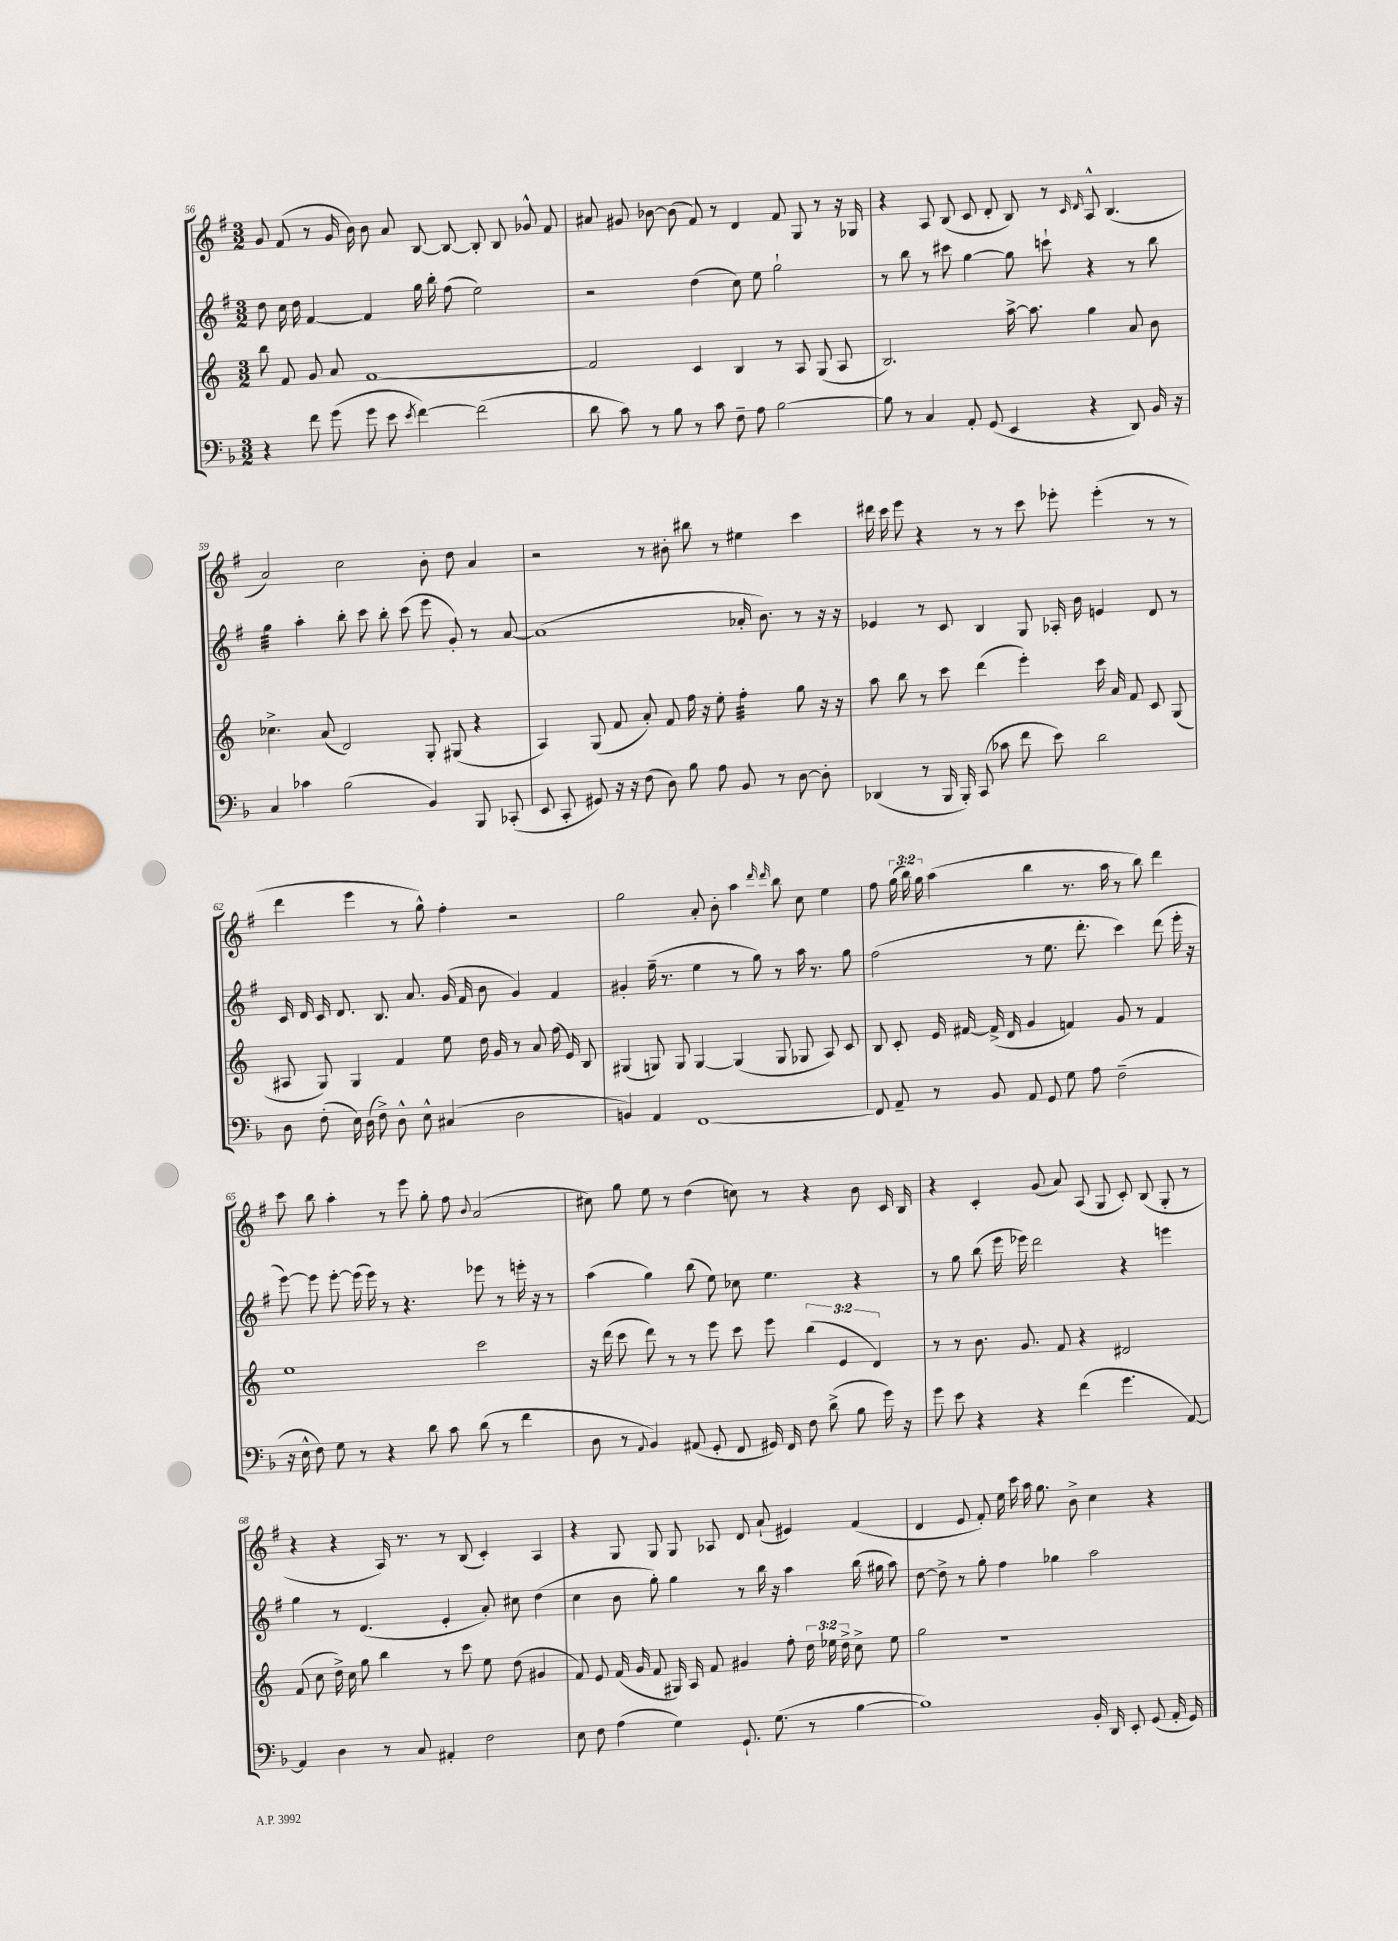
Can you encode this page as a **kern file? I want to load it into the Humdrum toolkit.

**kern	**kern	**kern	**kern
*staff4	*staff3	*staff2	*staff1
*clefF4	*clefG2	*clefG2	*clefG2
*k[b-]	*k[]	*k[f#]	*k[f#]
*M3/2	*M3/2	*M3/2	*M3/2
4r	8bb\	8dd\	8g/
.	8f/	16cc\	(8f#/
.	.	16dd\	.
8f\	8g/	[4f#/	8r
(8g\	8a/	.	16g/
.	.	.	16b\)
8g\	[1f	4f#/]	8b\
8e\	.	.	8a/
8qe/	.	.	.
[4f\)	.	16gg\	[8B/
.	.	16bb'\	.
.	.	(8ff#\	8B/_
(2f\]	.	2ee\)	8B'/]
.	.	.	8B/
.	.	.	8g-^^/
.	.	.	8f#/
=	=	=	=
8d\	2f/]	2r	8a#/
8c\)	.	.	8g#/
8r	.	.	[8b-\
8B-\	.	.	(8b-\]
8r	4c/	(4dd\	8f#/)
8c\	.	.	8r
8F~\	4B/	8cc\)	4d/
8A\	.	8ee\	.
[2B-\	8r	2gg`\	8f#/
.	8A/	.	8G/
.	(8G/	.	8r
.	8A/	.	16r
.	.	.	16G-/
=	=	=	=
8B-\]	2.B/)	8r	4r
8r	.	8bb\	.
4C/	.	8r	8A/
.	.	8ccc#\	(8B/
8AA'/	.	[4gg\	8c/
(8GG/	.	.	8d'/
4EE/	[16aa^\	8gg\]	8B/)
.	8.aa\]	.	.
.	.	8ccc`\	8r
.	.	.	16qqc/
.	.	.	16qqd/
4r	4gg\	4r	8A^^/
.	.	.	(4.B/
8DD/)	8a/	8r	.
16BB-/	8b\	8bb\	.
16r	.	.	.
=	=	=	=
4C/	4.cc-^\	4gg\	2a/)
4c-\	.	4aa'\	.
.	(8a/	.	.
(2B-\	2d/)	8bb'\	2cc\
.	.	8ccc\	.
.	.	8bb'\	.
.	.	(8ccc\	.
4BB-/)	8G'/	8eee\	8b'\
.	(8G#/	8g'/)	8dd\
8BBB-/	4r	8r	4a/
(8CC-'/	.	[8a/	.
=	=	=	=
8EE/	4A/)	(1a]	2r
8CC'/	.	.	.
8GG#/)	(8G/	.	.
16r	8f/	.	.
16r	.	.	.
(8F\	8a'/)	.	8r
8D\)	8f/	.	8b#'\
8B-\	16ff\	.	8bb#\
.	16r	.	.
8A\	8ee'\	.	8r
8BB-/	4ff'\	16a-'/	4ee#\
.	.	8.b\)	.
8r	.	.	.
[8D\	8gg\	8r	4ccc\
8D'\]	16r	16r	.
.	16r	16r	.
=	=	=	=
(4DD-/	8aa\	4e-/	16ddd#\
.	.	.	16ccc\
.	8bb\	.	8eee\
8r	8r	8r	4r
16BBB-/	8ccc\	8c/	.
16BBB-'/)	.	.	.
(8CC/	(4ddd\	4B/	8r
8c-\	.	.	8r
8f\	4eee'\)	8G/	8ccc\
8e\)	.	16A-'/	8eee-'\
.	.	16b\	.
2d\	16ccc\	4e/	(4eee-'\
.	16a/	.	.
.	8f/	.	.
.	8c/	8d/	8r
.	(8G/	8r	8r
=	=	=	=
8D\	8A#/	16c/	4ddd\
.	.	16d/	.
(8F'\	8G/)	16c/	.
.	.	8.d/	.
16E\)	4G/	.	4eee\
(16D\	.	.	.
8F^\)	.	8.B/	.
8D^^\	4f/	.	8r
.	.	8.a/	.
8E^^\	.	.	8gg^^\)
(4C#/	8ee\	(16g/	4ff#'\
.	.	16f#/	.
.	16dd\	8b\	.
.	16g/	.	.
2D\	8r	4g/)	2r
.	8a/	.	.
.	(16ff\	4f#/	.
.	16e/)	.	.
.	8B/	.	.
=	=	=	=
4BB/)	(4G#/	4g#'/	2gg\
4AA/	8G/)	(16ff#~\	.
.	.	8.r	.
.	8G/	.	.
[1FF	[4G/	4ee\	8a'/
.	.	.	8b'\
.	(4G/]	8r	4aa\
.	.	8gg\)	.
.	.	.	16qqddd/
.	.	.	16qqddd/
.	8G/	8r	8bb\
.	8G-/	16aa\	8cc\
.	.	8.r	.
.	8A/)	.	4ee\
.	8c/	8gg\	.
=	=	=	=
8FF/]	8B/	(2ff#\	8ff#\
8AA~/	8c'/	.	(24gg\
.	.	.	24bb\)
.	.	.	24gg\
8r	16e/	.	(4aa\
.	[16f#/	.	.
8BB-/	(16f#^/]	.	.
.	16d/	.	.
8AA/	4g/	8r	4bb\
8GG/	.	8.ee\	.
8G\	4f/)	.	8.r
.	.	8.ddd'\	.
8A\	.	.	.
.	.	.	16aa\
(2F~\	8g/	4ccc\)	8r
.	8r	.	8bb\)
.	4f/	(8ddd\	4ddd\
.	.	16eee'\	.
.	.	16r	.
=	=	=	=
16r	1ee	[8eee\)	8ccc\
16E^^\	.	.	.
8F\)	.	8eee\]	8bb\
8G\	.	[8eee'\	4aa'\
8r	.	(16eee\]	.
.	.	16eee\)	.
4r	.	8r	8r
.	.	4.r	8eee\
8d\	.	.	8gg'\
8c\	.	.	8ff#\
.	.	.	8qqb/
(8d\	2ccc\	8eee-\	(2a/
8r	.	8r	.
4f\	.	16eee'\	.
.	.	16r	.
.	.	8r	.
=	=	=	=
8D\	16r	(4aa\	8cc#\)
.	(16ddd\	.	.
8r	8ccc\	.	8gg\
8qqAA/	.	.	.
4BB-/)	8ddd\)	4gg\)	8ee\
.	8r	.	8r
(8AA#/	8r	(8bb\	(4dd\
8GG'/	8eee\	8ee\)	.
8FF/	8ccc\	8cc-\	8cc\)
16GG#/)	8eee\	4.ee\	8r
16FF/	.	.	.
8F\	(6bb\	.	4r
(8d^\	.	.	.
.	6e/	.	.
8B-\	.	4r	8b\
.	6d/)	.	.
16g\)	.	.	16c/
16r	.	.	16B/
=	=	=	=
8g\	8r	8r	4r
8e\	8r	8gg\	.
4r	8.b\	(8bb\	4c'/
.	.	16eee\	.
.	8.g/	16eee-\)	.
4r	.	2ddd\	(8g/
.	8f/	.	8a/)
(4f\	4r	.	(8A/
.	.	.	8G/
4.g\	2d#/	4r	8c'/)
.	.	.	(8B/
.	.	4eee\	8G'/
[8AA/)	.	.	8r
=	=	=	=
4AA/]	(8f/	4gg\	4r
.	8cc\	.	.
4D\	16dd^\)	8r	4r
.	16cc\	.	.
.	8gg\	(4.d/	.
8r	4bb\	.	16A/)
.	.	.	8.r
8C/	.	.	.
4AA#'/	8r	4e'/	8r
.	8ccc\	.	(8B/
2F\	8ee\	8a'/)	4c'/)
.	(8dd\	8cc#\	.
.	4g#/	(4dd\	4A/
=	=	=	=
8E\	8f/)	4cc\	4r
8F\	8e/	.	.
(4A\	(16f/	8b\	8G/
.	16g/	.	.
.	8f/	8gg'\)	8G/
4G\)	16G#/)	4gg\	8G/
.	16A/	.	.
.	8f/	.	8A-/
8.GG`/	4g#/	8r	8d/
.	.	16bb\	(8a`/
(8.G\	.	16r	.
.	8ff'\	4aa\	4e#/)
8r	24dd\	.	.
.	24ee-\	.	.
.	24dd^\	.	.
[4B-\	8cc^\	(16bb\	(4f#/
.	.	16gg#\	.
.	8ee-\	8aa\)	.
=	=	=	=
1B-])	2gg\	[8dd\	4d/
.	.	8dd^\]	.
.	.	8r	8e/
.	.	8gg'\	8f#'/)
.	1r	4ff#\	16ee\
.	.	.	16ccc\
.	.	.	16aa\
.	.	.	8.gg\
.	.	4gg-\	.
.	.	.	8b^\
16BB-'/	.	2aa\	4cc\
16DD/	.	.	.
8EE'/	.	.	.
(8GG/	.	.	4r
16AA'/	.	.	.
16GG/)	.	.	.
==	==	==	==
*-	*-	*-	*-
